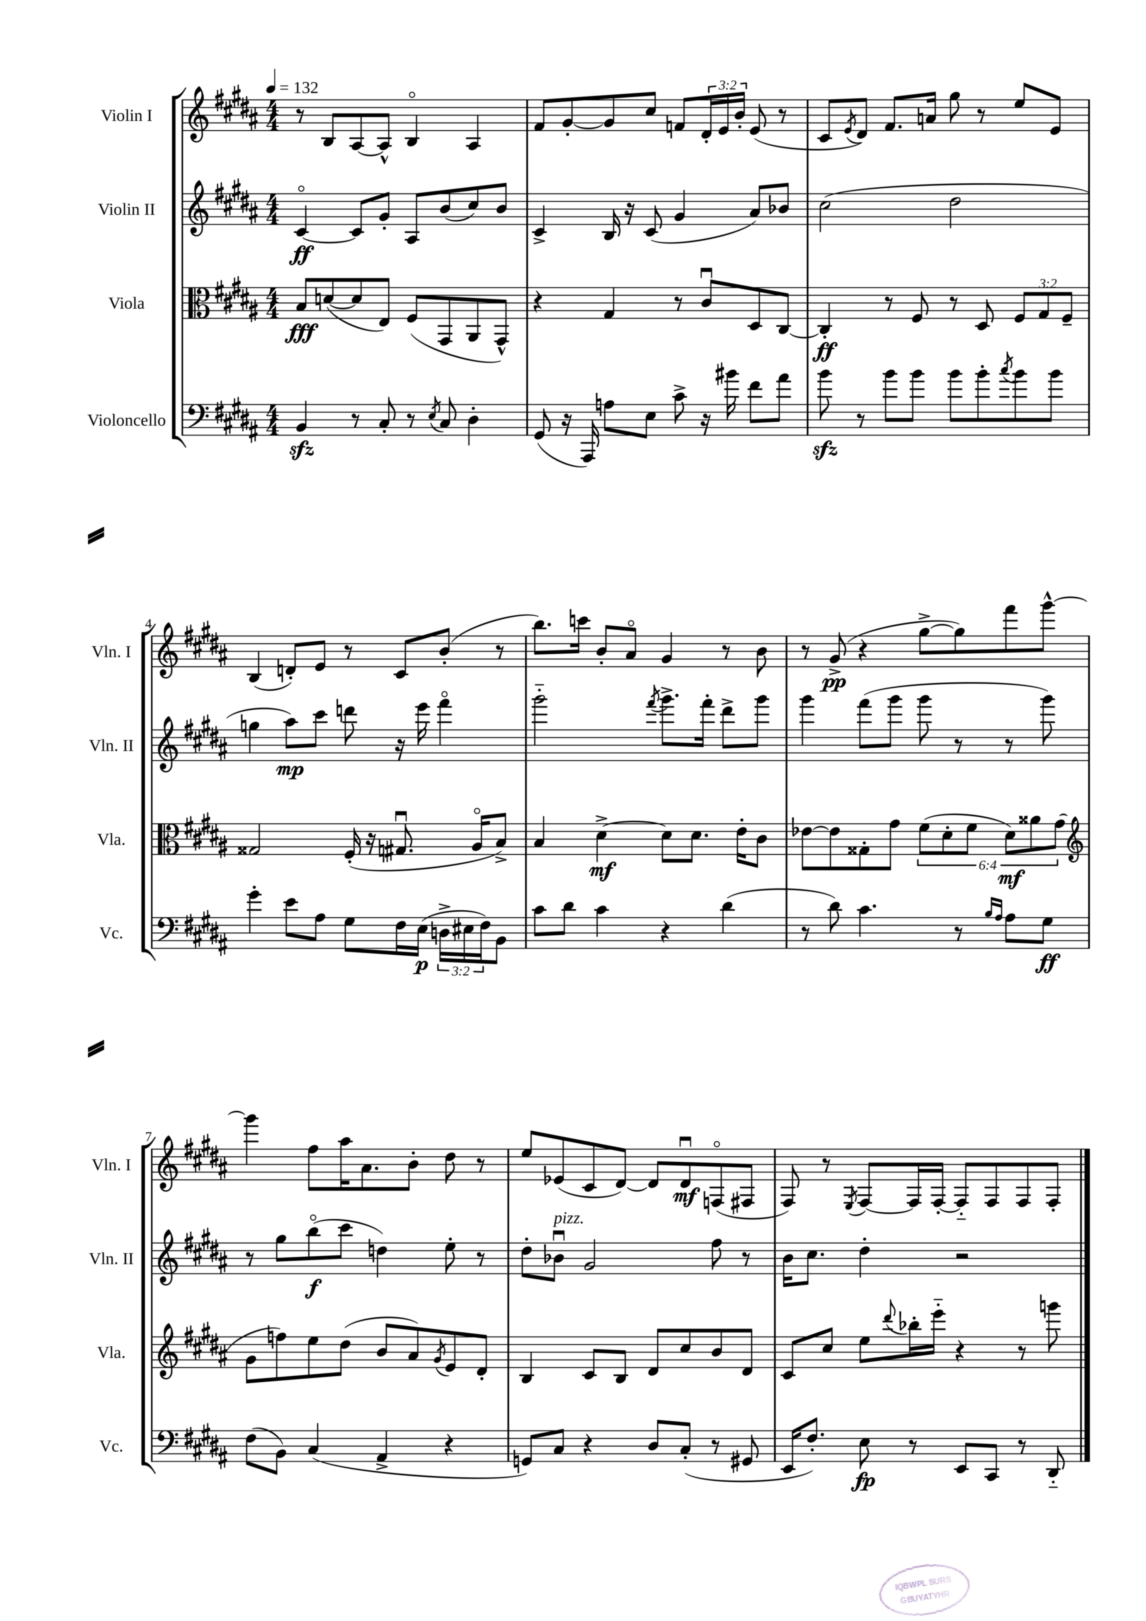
<<
\new StaffGroup <<
\new Staff = "s0" \with { instrumentName = "Violin I" shortInstrumentName = "Vln. I" } {
    \clef treble \key b \major \numericTimeSignature \time 4/4 \override Staff.TupletNumber.text = #tuplet-number::calc-fraction-text \tempo 4 = 132
    r8 b8 ais8~ ais8-^ b4\flageolet ais4 |
    fis'8 gis'8~-. gis'8 cis''8 f'8 \tuplet 3/2 { dis'16-. e'16 b'16-. } e'8( r8 |
    cis'8 \acciaccatura { e'8 } dis'8) fis'8. a'16 gis''8 r8 e''8 e'8 |
    b4( d'8-.) e'8 r8 cis'8 b'8-.( r8 |
    b''8.) c'''16 b'8-. ais'8\flageolet gis'4 r8 b'8 |
    r8 gis'8->\pp( r4 gis''8~-> gis''8) fis'''8 gis'''8~-^ |
    gis'''4 fis''8 ais''16 ais'8. b'8-. dis''8 r8 |
    e''8 ees'8( cis'8 dis'8~) dis'8 dis'8\downbow\mf f8\flageolet( fis8 |
    fis8) r8 \acciaccatura { e8 } fis8~ fis16 fis16~-. fis8-_ fis8 fis8 fis8-. \bar "|." |
}
\new Staff = "s1" \with { instrumentName = "Violin II" shortInstrumentName = "Vln. II" } {
    \clef treble \key b \major \numericTimeSignature \time 4/4
    cis'4~\flageolet\ff cis'8 gis'8-. ais8 b'8( cis''8) b'8 |
    cis'4-> b16 r16 cis'8( gis'4 ais'8) bes'8 |
    cis''2( dis''2 |
    g''4 ais''8\mp) cis'''8 d'''8 r16 e'''16 fis'''4\flageolet |
    gis'''2-_ \acciaccatura { fis'''8 } gis'''8.-> fis'''16-. dis'''8-> gis'''8 |
    gis'''4 fis'''8( gis'''8 gis'''8 r8 r8 gis'''8) |
    r8 gis''8 b''8\flageolet\f( cis'''8 d''4) e''8-. r8 |
    dis''8-. bes'8\downbow^\markup { \italic "pizz." } gis'2 fis''8 r8 |
    b'16 cis''8. dis''4-. r2 \bar "|." |
}
\new Staff = "s2" \with { instrumentName = "Viola" shortInstrumentName = "Vla." } {
    \clef alto \key b \major \numericTimeSignature \time 4/4 \override Staff.TupletNumber.text = #tuplet-number::calc-fraction-text
    b8\fff d'8~( d'8 e8) fis8( gis,8 ais,8 gis,8-^) |
    r4 gis4 r8 cis'8\downbow dis8 cis8~ |
    cis4-.\ff r8 fis8 r8 dis8 \tuplet 3/2 { fis8 gis8 fis8-- } |
    gisis2 fis16-.( r16 gis8.\downbow ais16\flageolet b8->) |
    b4 dis'4~->\mf dis'8 dis'8. e'16-. cis'8 |
    ees'8~ ees'8 gisis8-. gis'8 \tuplet 6/4 { fis'8( dis'8-. fis'8 dis'8\mf) aisis'8 gis'8( } |
    \clef treble gis'8 f''8) e''8 dis''8( b'8 ais'8) \acciaccatura { gis'8 } e'8 dis'8-. |
    b4 cis'8 b8 dis'8 cis''8 b'8 dis'8 |
    cis'8 cis''8 e''8 \appoggiatura { dis'''8 } bes''16-. e'''16-_ r4 r8 g'''8 \bar "|." |
}
\new Staff = "s3" \with { instrumentName = "Violoncello" shortInstrumentName = "Vc." } {
    \clef bass \key b \major \numericTimeSignature \time 4/4 \override Staff.TupletNumber.text = #tuplet-number::calc-fraction-text
    b,4\sfz r8 cis8-. r8 \acciaccatura { e8 } cis8 dis4-. |
    gis,8( r16 ais,,16) a8 e8 cis'8-> r16 bis'16 fis'8 ais'8 |
    b'8\sfz r8 b'8 b'8 b'8 b'8-. \acciaccatura { cis''8 } b'8 b'8 |
    gis'4-. e'8 ais8 gis8 fis16 e16\p( \tuplet 3/2 { d16-> eis16 fis16) } b,8 |
    cis'8 dis'8 cis'4 r4 dis'4( |
    r8 dis'8) cis'4. r8 \grace { b16 ais16 } ais8 gis8\ff |
    fis8( b,8) cis4( ais,4-> r4 |
    g,8) cis8 r4 dis8 cis8-.( r8 gis,8 |
    e,16 fis8.-.) e8\fp r8 e,8 cis,8 r8 dis,8-_ \bar "|." |
}
>>
>>
